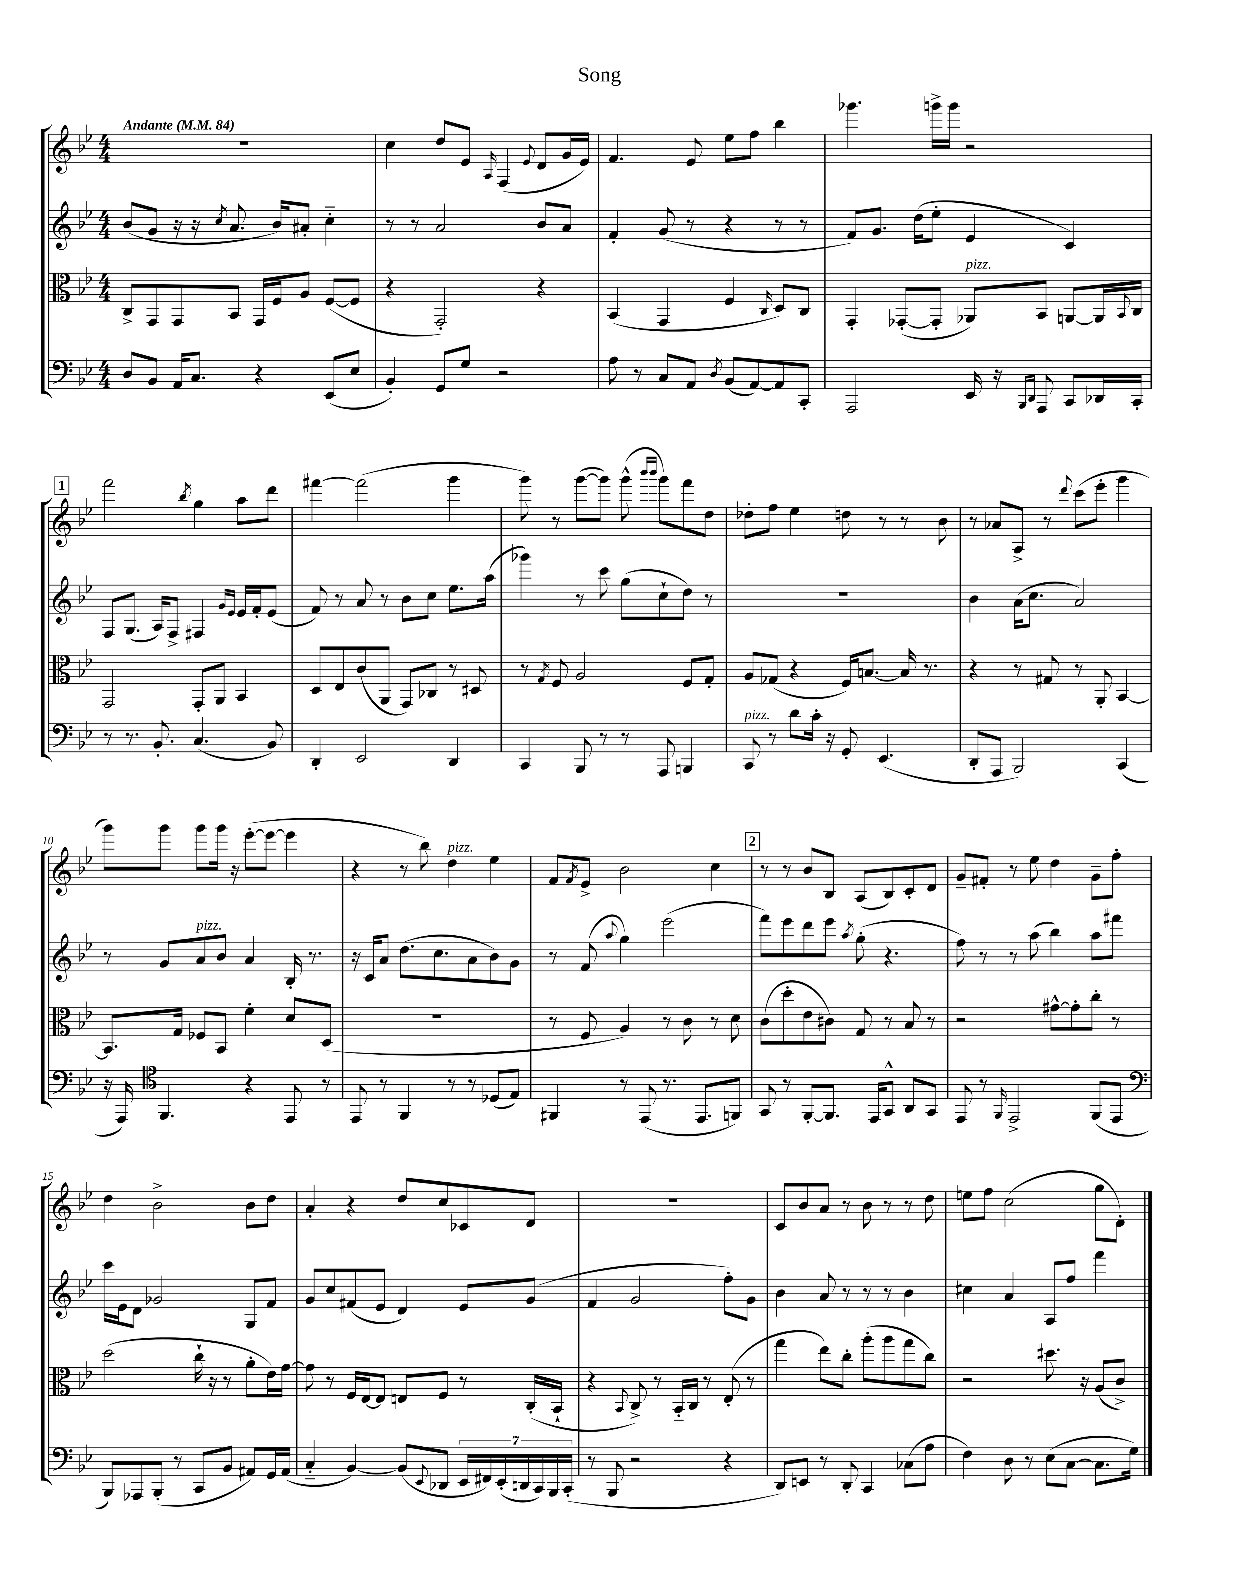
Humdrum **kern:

**kern	**kern	**kern	**kern
*staff4	*staff3	*staff2	*staff1
*clefF4	*clefC3	*clefG2	*clefG2
*k[b-e-]	*k[b-e-]	*k[b-e-]	*k[b-e-]
*M4/4	*M4/4	*M4/4	*M4/4
*MM84	*MM84	*MM84	*MM84
8D	8C^	(8b-	1r
8BB-	8GG	8g	.
16AA	8GG	16r	.
8.C	.	16r	.
.	.	8qcc	.
.	8BB-	8.a	.
4r	16GG	.	.
.	16F	16b-)	.
.	8A	8a#'	.
(8EE-	([8F	4cc'~	.
8E-	8F]	.	.
=	=	=	=
4BB-')	4r	8r	4cc
.	.	8r	.
8GG	2GG')	2a	8dd
8G	.	.	8e-
.	.	.	16qqA
2r	.	.	(4F
.	.	.	8qqe-
.	4r	8b-	8d
.	.	8a	16g
.	.	.	16e-)
=	=	=	=
8A	(4BB-	4f'	4.f
8r	.	.	.
8C	4GG	(8g	.
8AA	.	8r	8e-
8qD	.	.	.
(8BB-	4F	4r	8ee-
[8AA)	.	.	8ff
.	16qqC	.	.
8AA]	8D)	8r	4bb-
8CC'	8C	8r	.
=	=	=	=
2AAA	4GG'	8f)	4.ggg-
.	.	8.g	.
.	([8GG-'	.	.
.	.	(16dd	.
.	8GG-']	8ee-'	16ggg^
.	.	.	16ggg
16EE-	8AA-)	4e-	2r
16r	.	.	.
16qqBBB-	.	.	.
16qqDD	.	.	.
8AAA	8BB-	.	.
8CC	[8AA	4c)	.
16DD-	16AA]	.	.
.	8qqBB-	.	.
16CC'	16C	.	.
=	=	=	=
8r	2GG	8F	2fff
8.r	.	(8.G	.
8.BB-'	.	16A)	.
.	.	8F^	.
.	.	.	8qbb-
(4.C	8GG'	4F#	4gg
.	8AA	.	.
.	.	16qqg	.
.	.	16qqe-	.
.	4BB-	16e-	8aa
.	.	16f'	.
8BB-)	.	(8e-	8ddd
=	=	=	=
4DD'	8D	8f)	[4fff#
.	8E-	8r	.
2EE-	(8c	8a	(2fff#]
.	8AA	8r	.
.	8GG)	8b-	.
.	8C-	8cc	.
4DD	8r	8.ee-	4ggg
.	8D#	.	.
.	.	(16aa	.
=	=	=	=
4CC	8r	4ggg-)	8ggg)
.	8qG	.	.
.	8F	.	8r
8BBB-	2A	8r	([8ggg
8r	.	8ccc	8ggg])
8r	.	(8gg	(8ggg^^
.	.	.	16qqbbb-
.	.	.	16qqbbb-
8AAA	.	8cc`	8ggg)
4BBB	8F	8dd)	8fff
.	8G'	8r	8dd
=	=	=	=
8CC	8A	1r	8dd-'
8r	(8G-	.	8ff
8d	4r	.	4ee-
16c'	.	.	.
16r	.	.	.
8GG'	16F)	.	8dd
.	[8.B	.	.
(4.EE-	.	.	8r
.	16B]	.	8r
.	8.r	.	.
.	.	.	8b-
=	=	=	=
8DD'	4r	4b-	8r
8AAA	.	.	8a-
2BBB-)	8r	(16a	8A^
.	.	8.cc	.
.	8G#	.	8r
.	.	.	8qqddd
.	8r	2a)	(8ccc
.	8AA'	.	8eee-'
(4CC	[4BB-	.	4ggg
=	=	=	=
16r	8.BB-]	8r	8ggg)
16AAA)	.	.	.
*clefC4	*	*	*
4.FF	.	8g	8ggg
.	16G	.	.
.	8F-	8a	8ggg
.	8BB-	8b-	16ggg
.	.	.	16r
4r	4f'	4a	([8eee-'
.	.	.	8eee-_
8EE-	8d	16B-'	4eee-]
.	.	8.r	.
8r	(8D	.	.
=	=	=	=
8EE-	1r	16r	4r
.	.	16c	.
8r	.	8a	.
4FF	.	(8.dd	8r
.	.	.	8bb-)
.	.	8.cc	.
8r	.	.	4dd
8r	.	8a	.
(8D-	.	8b-)	4ee-
8E-)	.	8g	.
=	=	=	=
4FF#	8r	8r	8f
.	.	.	8qf
.	8F	(8f	8e-^
.	.	8qqaa	.
8r	4A)	4gg)	2b-
(8EE-	.	.	.
8.r	8r	(2eee-	.
.	8c	.	.
8.EE-	.	.	.
.	8r	.	4cc
8FF)	8d	.	.
=	=	=	=
8GG	(8c	8fff)	8r
8r	8dd'	8eee-	8r
[8FF'	8e-	8ddd	8b-
8.FF]	8c#)	8eee-	8B-
.	.	8qaa	.
.	8G	(8gg'	(8A
16EE-	.	.	.
8GG^^	8r	4.r	8B-)
8AA	8B-	.	8c'
8GG	8r	.	8d
=	=	=	=
8EE-	2r	8ff)	8g~
8r	.	8r	8f#'
16qqFF	.	.	.
2EE-^	.	8r	8r
.	.	(8aa	8ee-
.	[8g#^^	4bb-)	4dd
.	8g#']	.	.
(8FF	8cc'	8aa	8g~
8EE-	8r	8fff#	8ff'
=	=	=	=
*clefF4	*	*	*
8BBB-)	(2dd	16ccc	4dd
.	.	16e-	.
8AAA-	.	8d	.
(8BBB-'	.	2g-	2b-^
8r	.	.	.
8CC	16cc`	.	.
.	16r	.	.
8BB-	8r	.	.
8AA#)	8a'	8G	8b-
16GG	16e-)	8f	8dd
(16AA#	[16g	.	.
=	=	=	=
4C'~	8g]	8g	4a'
.	8r	8cc	.
[4BB-)	16F	(8f#	4r
.	[16E-	.	.
.	8E-]	8e-	.
(8BB-]	8E	4d)	8dd
8qqEE-	.	.	.
8DD-	8F	.	8cc
28EE-	8r	8e-	8c-
28FF#)	.	.	.
(28EE-'	.	.	.
28DD	.	.	.
.	(16C'	(8g	8d
28CC)	.	.	.
28BBB-	.	.	.
.	16BB-`	.	.
(28CC'	.	.	.
=	=	=	=
8r	4r	4f	1r
8BBB-	.	.	.
.	8qqBB-	.	.
2r	8C^)	2g	.
.	8r	.	.
.	16BB-'~	.	.
.	16C	.	.
.	8r	.	.
4r	(8E-'	8ff')	.
.	8r	8g	.
=	=	=	=
8DD)	4gg	4b-	8c
8EE	.	.	8b-
8r	8ee-)	8a	8a
8DD'	8cc'	8r	8r
4CC	(8aa'	8r	8b-
.	8aa	8r	8r
(8C-	8gg	4b-	8r
8A	8cc)	.	8dd
=	=	=	=
4F)	2r	4cc#	8ee
.	.	.	8ff
8D	.	4a	(2cc
8r	.	.	.
(8E-	8.dd#	8A	.
[8C	.	8ff	.
.	16r	.	.
8.C]	(8A	4fff	8gg
.	8c^)	.	8d')
16G)	.	.	.
==	==	==	==
*-	*-	*-	*-
